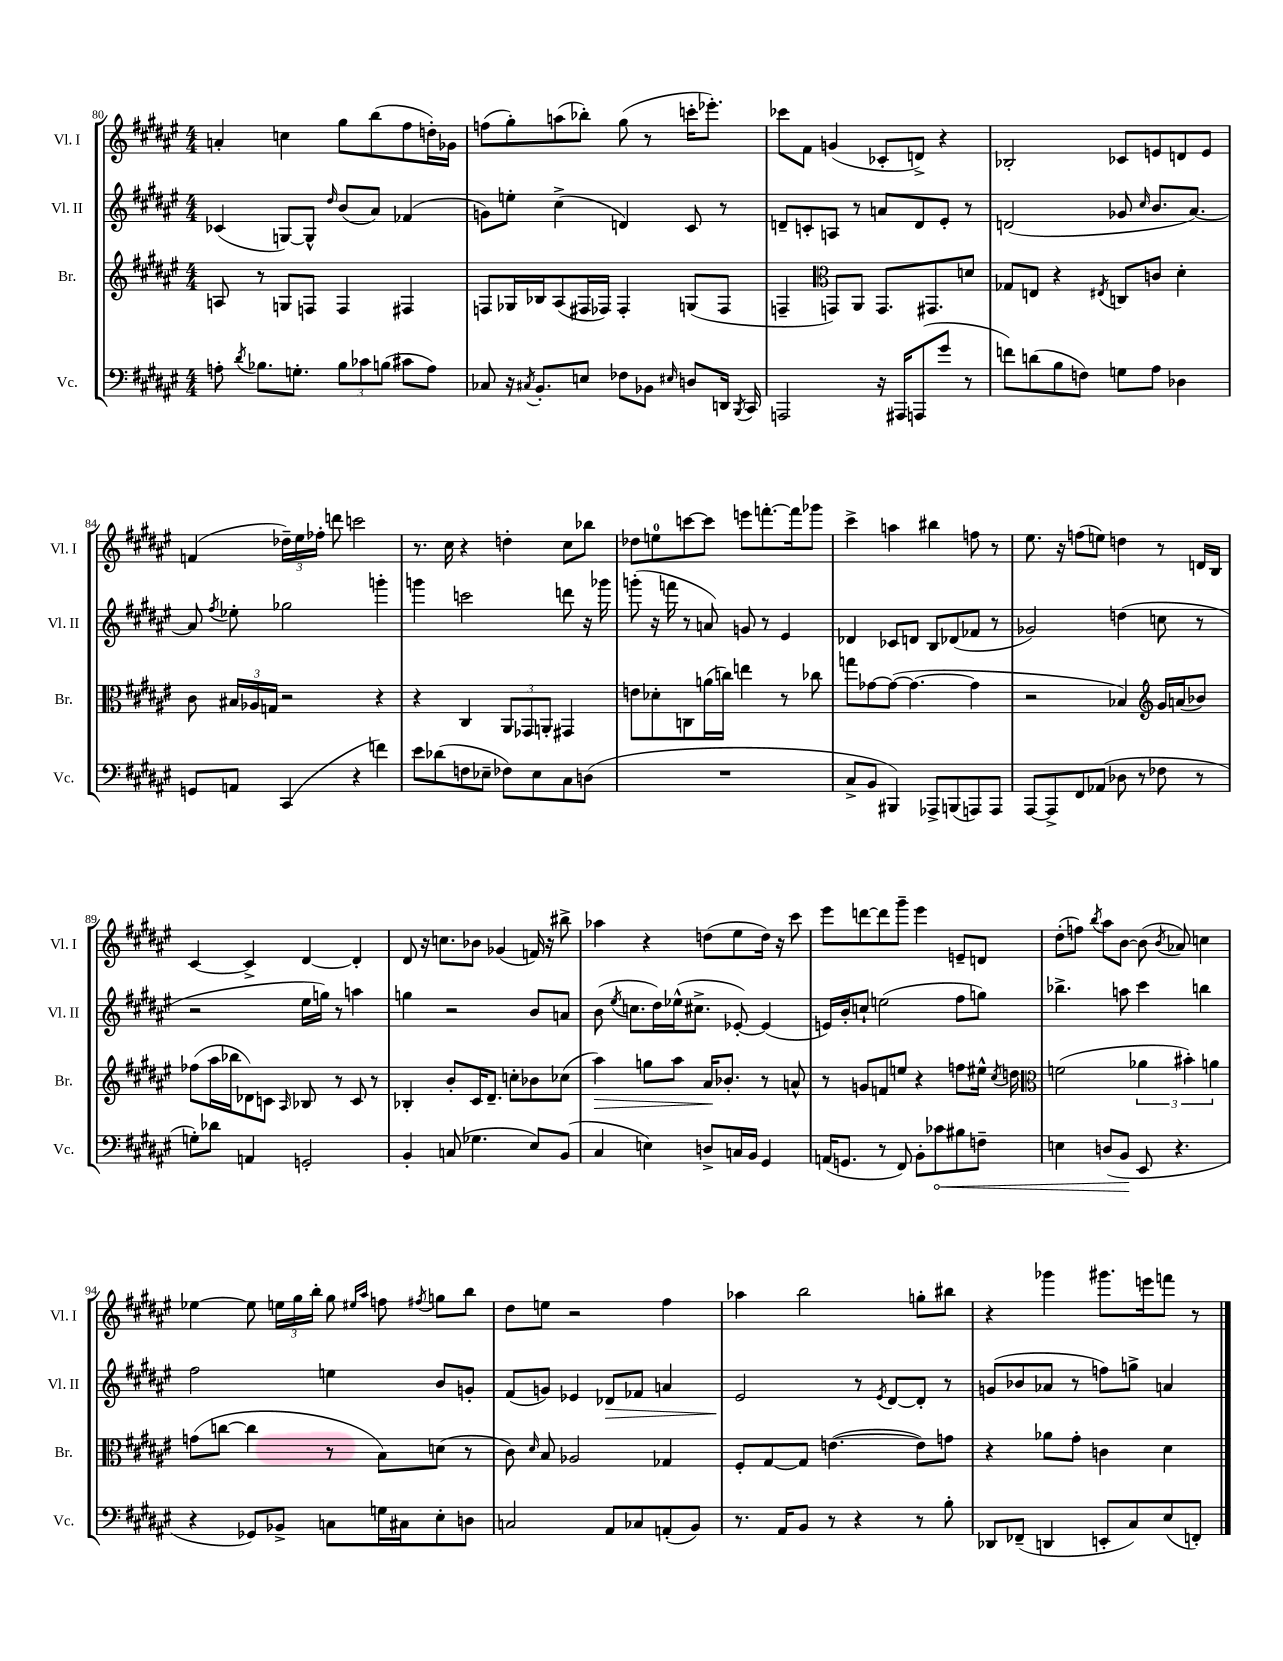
<<
\new StaffGroup <<
\new Staff = "s0" \with { instrumentName = "Vl. I" shortInstrumentName = "Vl. I" } {
    \clef treble \key fis \major \numericTimeSignature \time 4/4
    \autoBeamOff a'4-. c''4 gis''8[ b''8( fis''8 d''16-.) ges'16] |
    f''8[( gis''8-.) a''8( bes''8]-.) gis''8( r8 c'''16[-. ees'''8.]-.) |
    ces'''8[ fis'8] g'4( ces'8[-. d'8]->) r4 |
    bes2-. ces'8[ e'8 d'8 e'8] |
    f'4( \tuplet 3/2 { des''16[--) eis''16 fes''16]-. } d'''8 c'''2 |
    r8. cis''16 r4 d''4-. cis''8[ bes''8] |
    des''8[ e''8-0 c'''8~ c'''8] e'''8[ f'''8.~-. f'''16 ges'''8] |
    cis'''4-> a''4 bis''4 f''8 r8 |
    eis''8. r16 f''8[( e''8]) d''4 r8 d'16[ b16] |
    cis'4~ cis'4-> dis'4~ dis'4-. |
    dis'8 r16 c''8.[ bes'8] ges'4( f'16) r16 bis''8-> |
    aes''4 r4 d''8[( eis''8 d''16]) r16 cis'''8 |
    eis'''8[ d'''8~ d'''8 gis'''8]-- eis'''4 e'8[-- d'8] |
    dis''8[-.( f''8]) \acciaccatura { b''8 } ais''8[ b'8]~ b'8( \acciaccatura { b'8 } aes'8) c''4 |
    ees''4~ ees''8 \tuplet 3/2 { e''16[ gis''16 b''16]-. } gis''8 \grace { eis''16[ ais''16] } f''8 \acciaccatura { fis''8 } g''8[ b''8] |
    dis''8[ e''8] r2 fis''4 |
    aes''4 b''2 g''8[-. bis''8] |
    r4 ges'''4 gis'''8.[ e'''16 f'''8] r8 \bar "|." |
}
\new Staff = "s1" \with { instrumentName = "Vl. II" shortInstrumentName = "Vl. II" } {
    \clef treble \key fis \major \numericTimeSignature \time 4/4
    \autoBeamOff ces'4( g8[~) g8]-^ \grace { dis''16 } b'8[( ais'8]) fes'4( |
    g'8[) e''8]-. cis''4->( d'4) cis'8 r8 |
    d'8[-- c'8-. a8] r8 a'8[ d'8 eis'8]-. r8 |
    d'2( ges'8 \grace { cis''16 } b'8.[ ais'8.]~) |
    ais'8 \acciaccatura { fis''8 } ees''8-. ges''2 g'''4-. |
    g'''4 c'''2 d'''8 r16 ges'''16 |
    g'''8-.( r16 f'''16 r8 a'8) g'8 r8 eis'4 |
    des'4 ces'8[ d'8] b8[ des'8( fes'8] r8 |
    ges'2) d''4( c''8 r8 |
    r2 eis''16[ g''16]) r8 a''4 |
    g''4 r2 b'8[ a'8] |
    b'8( \acciaccatura { eis''8 } c''8.[ dis''16) ees''16-^( cis''8.]-> ees'8~-.) ees'4( |
    e'16[) b'16-. c''8]-! e''2( fis''8[ g''8]) |
    bes''4.-> a''8 cis'''4 b''4 |
    fis''2 e''4 b'8[ g'8]-. |
    fis'8[( g'8]) ees'4 des'8[\> fes'8] a'4 |
    eis'2\! r8 \acciaccatura { eis'8 } dis'8[~ dis'8]-. r8 |
    g'8[( bes'8 aes'8] r8 f''8[) g''8]-> a'4 \bar "|." |
}
\new Staff = "s2" \with { instrumentName = "Br." shortInstrumentName = "Br." } {
    \clef treble \key fis \major \numericTimeSignature \time 4/4
    \autoBeamOff a8 r8 g8[ f8] f4 fis4 |
    f8[ ges16 bes16 ais8( fis16 fes16]) fes4-. g8[( fes8] |
    f4-- \clef alto g,8[) ais,8] g,8.[ gis,8. d'8] |
    ges8[ e8] r4 \acciaccatura { eis8 } c8[ c'8] dis'4-. |
    cis'8 \tuplet 3/2 { bis16[ aes16 g16] } r2 r4 |
    r4 cis4 \tuplet 3/2 { ais,8[ ges,8 a,8]-. } gis,4 |
    e'8[ des'8-. c8 a'16( c''16]) e''4 r8 ces''8 |
    g''8[ ges'8~ ges'8]~( ges'4.~ ges'4 |
    r2 bes4) \clef treble gis'16[ a'16( bes'8]) |
    fes''8[( ais''16 bes''16 des'8) c'8] \grace { ais16 } bes8 r8 c'8 r8 |
    bes4-. b'8[-. cis'16 dis'8.]-- c''8[-. bes'8 ces''8]( |
    ais''4\>) g''8[ ais''8] ais'16[\! bes'8.]-. r8 a'8-^ |
    r8 g'8[ f'8 e''8] r4 f''8[ eis''16]-^ \acciaccatura { cis''8 } d''16 |
    \clef alto f'2( \tuplet 3/2 { aes'4 bis'4-.) a'4 } |
    g'8[( c''8]~ c''4 r8 b8[) d'8]( r8 |
    cis'8) \grace { dis'16 } b8 aes2 ges4 |
    fis8[-. gis8~ gis8] e'4.~( e'8[) g'8] |
    r4 aes'8[ gis'8]-. c'4 dis'4 \bar "|." |
}
\new Staff = "s3" \with { instrumentName = "Vc." shortInstrumentName = "Vc." } {
    \clef bass \key fis \major \numericTimeSignature \time 4/4
    \autoBeamOff a8-. \acciaccatura { dis'8 } bes8.[ g8.]-. \tuplet 3/2 { bes8[ ces'8 b8]( } cis'8[ a8]) |
    ces8 r16 \acciaccatura { cis8 } b,8.[-. e8] fes8[ bes,8] \grace { eis16 } d8[ d,16] \acciaccatura { b,,8 } cis,16 |
    a,,2 r16 ais,,16[ a,,8( gis'8] r8 |
    f'8[) d'8( b8 f8]) g8[ ais8] des4 |
    g,8[ a,8] cis,4( r4 f'4) |
    eis'8[ des'8( f8 ees8]-- fes8[) ees8 cis8 d8]( |
    R1 |
    cis8[-> b,8] bis,,4) aes,,8[-> b,,8( a,,8) a,,8] |
    ais,,8[~ ais,,8-> fis,8 aes,8]( des8 r8 fes8 r8 |
    g8[-.) des'8] a,4 g,2-. |
    b,4-. c8( ges4. eis8[) b,8]( |
    cis4 e4) d8[-> c16 b,16] gis,4 |
    a,16[( g,8.] r8 fis,8) b,8[-. \once \override Hairpin.circled-tip = ##t ces'8\< bis8 f8]-- |
    e4 d8[( b,8]\! eis,8 r4. |
    r4 ges,8[) bes,8]-> c8[ g16 cis16 eis8-. d8] |
    c2 ais,8[ ces8 a,8-.( b,8]) |
    r8. ais,16[ b,8] r8 r4 r8 b8-. |
    des,8[ fes,8]--( d,4 e,8[-. cis8) eis8( f,8]-.) \bar "|." |
}
>>
>>
\layout { \context { \Score currentBarNumber = #80 } }
